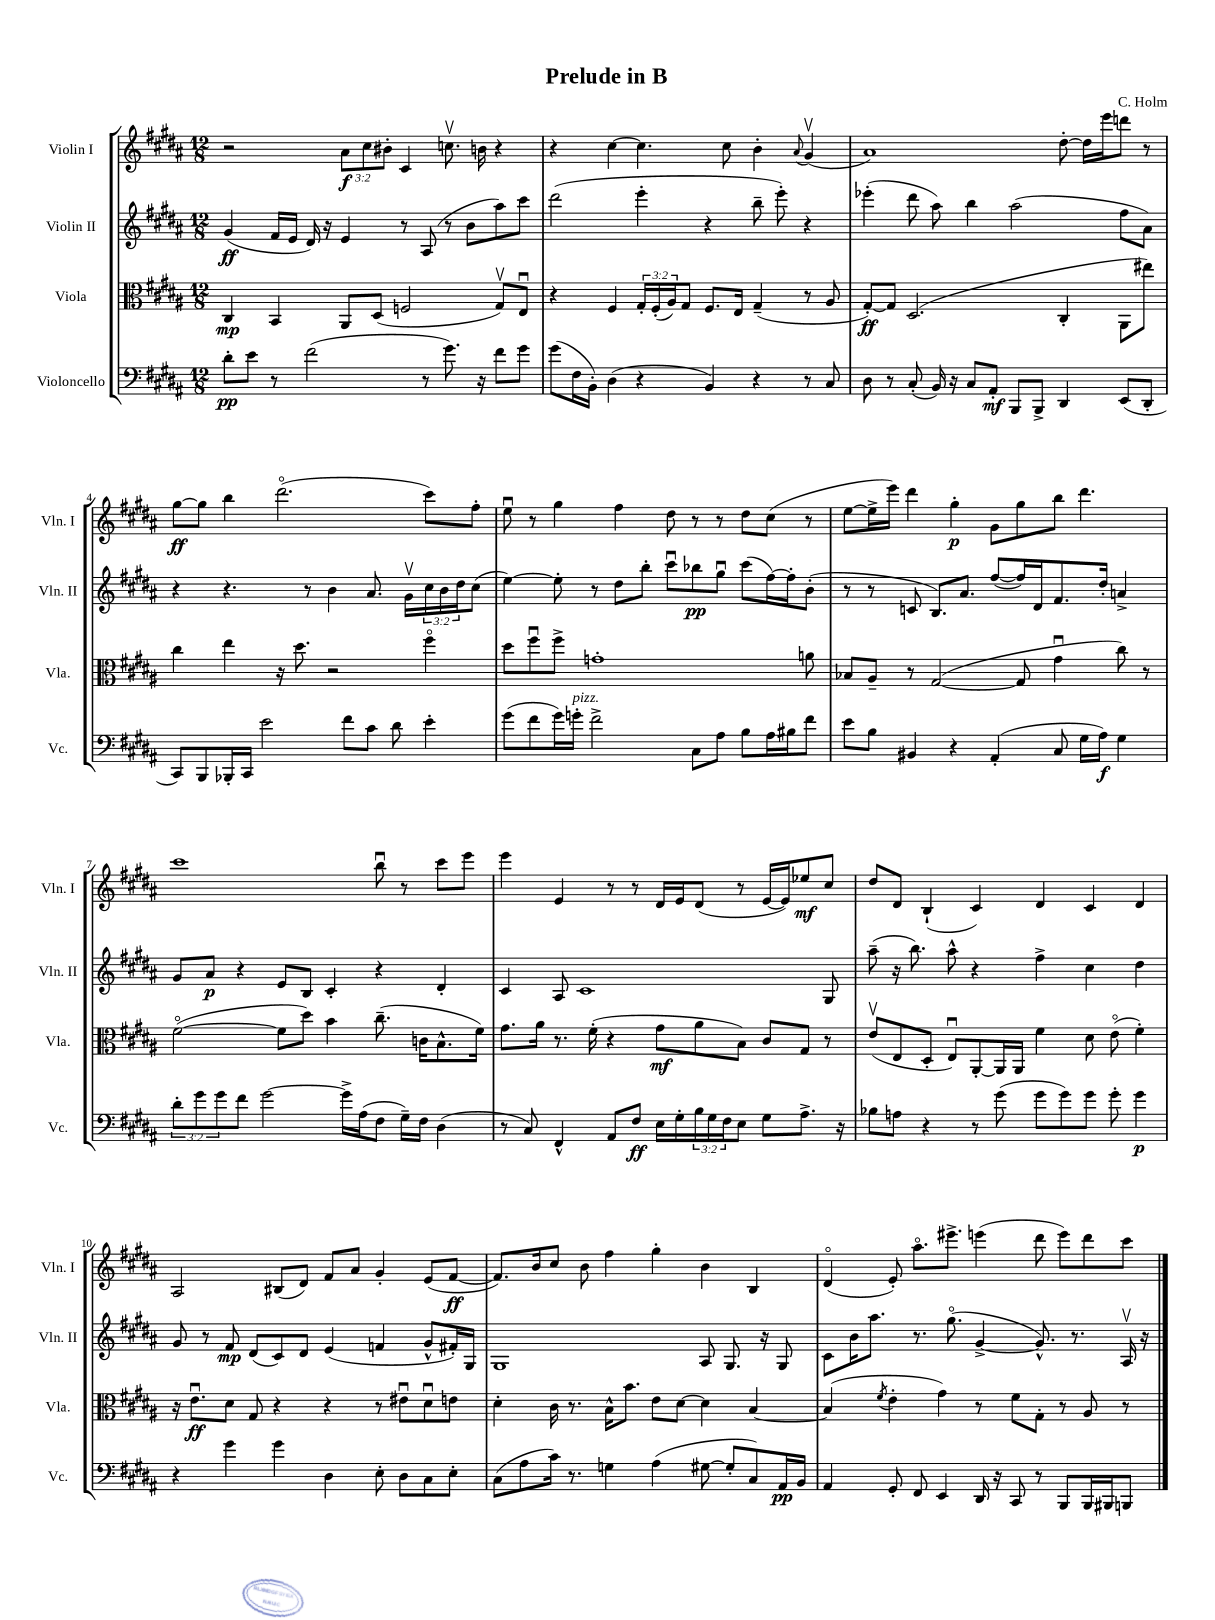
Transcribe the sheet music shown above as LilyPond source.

\header { title = "Prelude in B" composer = "C. Holm" }
<<
\new StaffGroup <<
\new Staff = "s0" \with { instrumentName = "Violin I" shortInstrumentName = "Vln. I" } {
    \clef treble \key b \major \numericTimeSignature \time 12/8 \override Staff.TupletNumber.text = #tuplet-number::calc-fraction-text
    r2 \tuplet 3/2 { ais'8\f cis''8 bis'8-. } cis'4 c''8.\upbow b'16 r4 |
    r4 cis''4~ cis''4. cis''8 b'4-. \appoggiatura { ais'8 } gis'4\upbow( |
    ais'1) dis''8~-. dis''16 e'''16 d'''8 r8 |
    gis''8~\ff gis''8 b''4 dis'''2.\flageolet( cis'''8) fis''8-. |
    e''8\downbow r8 gis''4 fis''4 dis''8 r8 r8 dis''8 cis''8( r8 |
    e''8~ e''16-> e'''16) dis'''4 gis''4-.\p gis'8 gis''8 b''8 dis'''4. |
    cis'''1 b''8\downbow r8 cis'''8 e'''8 |
    e'''4 e'4 r8 r8 dis'16 e'16 dis'8( r8 e'16~ e'16) ees''8\mf cis''8 |
    dis''8 dis'8 b4-!( cis'4) dis'4 cis'4 dis'4 |
    ais2 bis8( dis'8) fis'8 ais'8 gis'4-. e'8( fis'8~\ff |
    fis'8.) b'16 cis''8 b'8 fis''4 gis''4-. b'4 b4 |
    dis'4\flageolet( e'8-.) ais''8.\flageolet eis'''8.-> e'''4( dis'''8 e'''8) dis'''8 cis'''8 \bar "|." |
}
\new Staff = "s1" \with { instrumentName = "Violin II" shortInstrumentName = "Vln. II" } {
    \clef treble \key b \major \numericTimeSignature \time 12/8 \override Staff.TupletNumber.text = #tuplet-number::calc-fraction-text
    gis'4\ff( fis'16 e'16 dis'16) r16 e'4 r8 ais8( r8 b'8 ais''8) cis'''8 |
    dis'''2( e'''4-. r4 b''8-- e'''8-.) r4 |
    ees'''4-.( dis'''8 ais''8) b''4 ais''2( fis''8 ais'8) |
    r4 r4. r8 b'4 ais'8. gis'16\upbow \tuplet 3/2 { cis''16 b'16 dis''16 } cis''8( |
    e''4~) e''8-. r8 dis''8 b''8-. cis'''8\downbow bes''8\pp gis''8\downbow cis'''8( fis''16~) fis''16-. b'8-.( |
    r8 r8 c'8 b8.) ais'8. fis''8~( fis''16) dis'16 fis'8. dis''16-. a'4-> |
    gis'8 ais'8\p r4 e'8 b8 cis'4-. r4 dis'4-. |
    cis'4 ais8 cis'1 gis8 |
    ais''8--( r16 b''8.) ais''8-^ r4 fis''4-> cis''4 dis''4 |
    gis'8 r8 fis'8\mp dis'8( cis'8) dis'8 e'4( f'4 gis'8-^ fis'16-.) gis16 |
    gis1 ais8 gis8. r16 gis8 |
    cis'8 b'16 ais''8. r8. gis''8.\flageolet( gis'4~-> gis'8.-^) r8. ais16\upbow r16 \bar "|." |
}
\new Staff = "s2" \with { instrumentName = "Viola" shortInstrumentName = "Vla." } {
    \clef alto \key b \major \numericTimeSignature \time 12/8 \override Staff.TupletNumber.text = #tuplet-number::calc-fraction-text
    cis4\mp b,4 ais,8 dis8( f2 gis8\upbow) e8\downbow |
    r4 fis4 \tuplet 3/2 { gis16-. fis16-.( ais16) } gis8 fis8. e16 gis4--( r8 ais8 |
    gis8~-.\ff) gis8 dis2.( cis4-. ais,8 eis''8) |
    cis''4 e''4 r16 dis''8. r2 fis''4\flageolet |
    dis''8 fis''8\downbow fis''8-> g'1-. a'8 |
    bes8 ais8-- r8 gis2~( gis8 gis'4\downbow cis''8) r8 |
    fis'2~\flageolet( fis'8 dis''8) b'4 cis''8.--( c'16 b8.-^ fis'16) |
    gis'8. ais'16 r8. fis'16-.( r4 gis'8\mf ais'8 b8) cis'8 gis8 r8 |
    e'8\upbow( e8 dis8-. e8\downbow) ais,8~-. ais,16 ais,16 fis'4 dis'8 e'8\flageolet( fis'4-.) |
    r16 e'8.\downbow\ff dis'8 gis8 r4 r4 r8 eis'8\downbow dis'8\downbow e'8 |
    dis'4-. cis'16 r8. b16-^ b'8. e'8 dis'8~ dis'4 b4~ |
    b4( \acciaccatura { fis'8 } e'4-. gis'4) r8 fis'8 gis8-. r8 ais8 r8 \bar "|." |
}
\new Staff = "s3" \with { instrumentName = "Violoncello" shortInstrumentName = "Vc." } {
    \clef bass \key b \major \numericTimeSignature \time 12/8 \override Staff.TupletNumber.text = #tuplet-number::calc-fraction-text
    dis'8-.\pp e'8 r8 fis'2( r8 gis'8.) r16 fis'8 gis'8 |
    gis'8( fis16 b,16-.) dis4( r4 b,4) r4 r8 cis8 |
    dis8 r8 cis8-.( b,16) r16 cis8 ais,8-.\mf b,,8 b,,8-> dis,4 e,8( dis,8-. |
    cis,8) b,,8 bes,,16-. cis,16 e'2 fis'8 cis'8 dis'8 e'4-. |
    gis'8( fis'8 gis'16) g'16-.^\markup { \italic "pizz." } fis'2-> cis8 ais8 b8 ais16 bis16 fis'8 |
    e'8 b8 bis,4 r4 ais,4-.( cis8 gis16 ais16\f) gis4 |
    \tuplet 3/2 { dis'8-. gis'8 gis'8 } fis'8 gis'2~ gis'16-> ais16( fis8 gis16--) fis16 dis4( |
    r8 cis8) fis,4-^ ais,8 fis8\ff e16 gis16-. \tuplet 3/2 { b16 gis16 fis16 } e8 gis8 ais8.-> r16 |
    bes8 a8 r4 r8 gis'8( gis'8 gis'8) gis'8 gis'8-. gis'4\p |
    r4 gis'4 gis'4 dis4 e8-. dis8 cis8 e8-. |
    cis8( ais8 cis'16) r8. g4 ais4( gis8~ gis8-. cis8) ais,16\pp b,16 |
    ais,4 gis,8-. fis,8 e,4 dis,16 r16 cis,8 r8 b,,8 b,,16 bis,,16 b,,8 \bar "|." |
}
>>
>>
